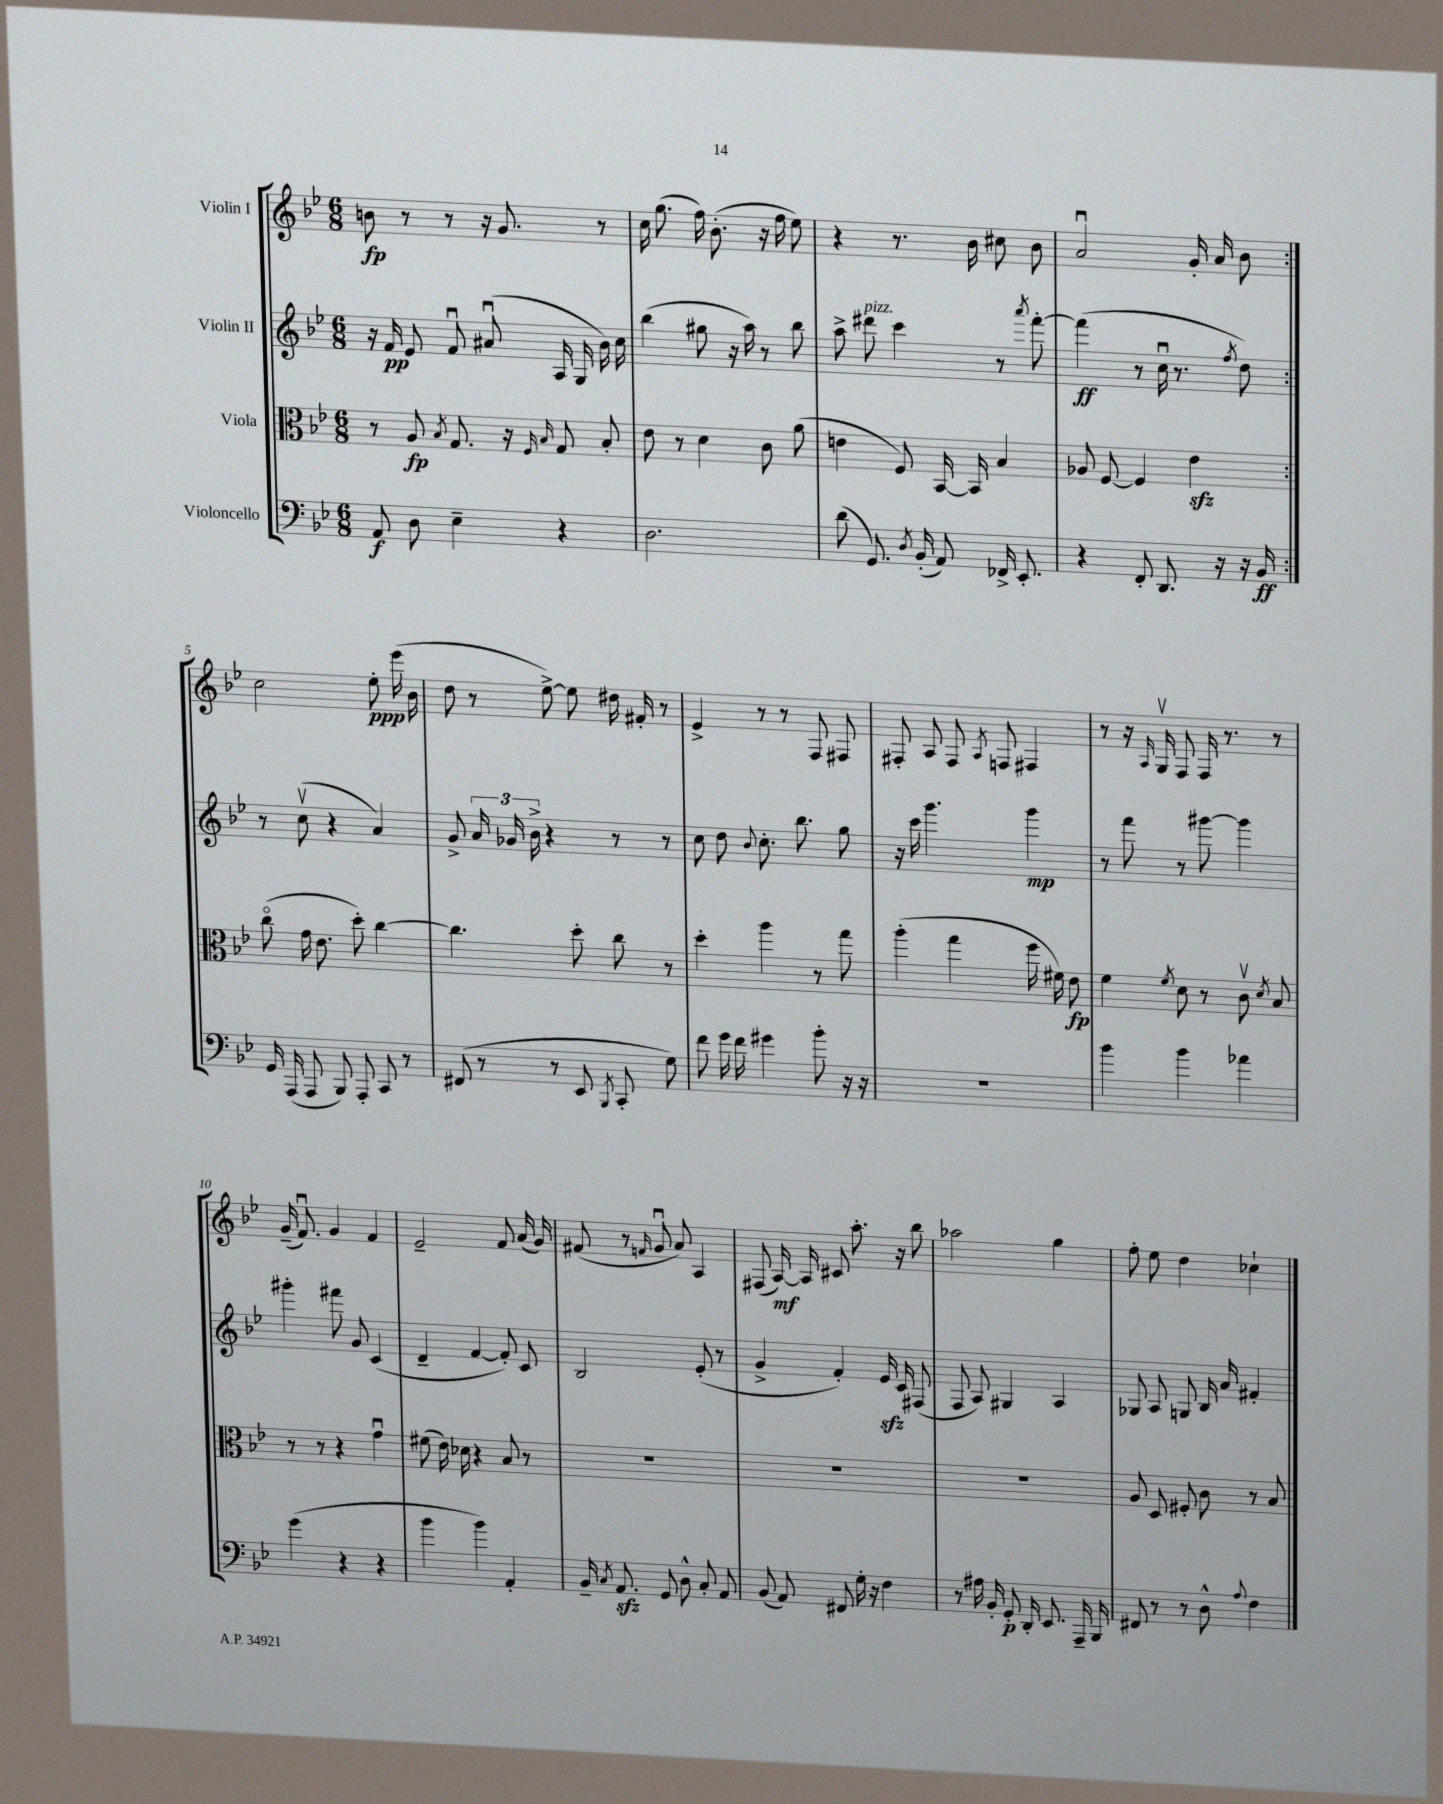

**kern	**dynam	**kern	**dynam	**kern	**dynam	**kern	**dynam
*part4	*part4	*part3	*part3	*part2	*part2	*part1	*part1
*staff4	*staff4	*staff3	*staff3	*staff2	*staff2	*staff1	*staff1
*I"Violoncello	*	*I"Viola	*	*I"Violin II	*	*I"Violin I	*
*clefF4	*	*clefC3	*	*clefG2	*	*clefG2	*
*k[b-e-]	*	*k[b-e-]	*	*k[b-e-]	*	*k[b-e-]	*
*M6/8	*	*M6/8	*	*M6/8	*	*M6/8	*
=1	=1	=1	=1	=1	=1	=1	=1
8AA/	f	8r	.	16r	.	8bn\	fp
.	.	.	.	16f/	pp	.	.
8D\	.	8A/	fp	8e-/	.	8r	.
.	.	8qB-/	.	.	.	.	.
4E-~\	.	8.G/	.	8fu/	.	8r	.
.	.	.	.	(8a#Xu/	.	16r	.
.	.	16r	.	.	.	8.g/	.
.	.	16qqF/	.	.	.	.	.
.	.	16qqB-/	.	.	.	.	.
4r	.	8G/	.	16A/	.	.	.
.	.	.	.	16G/	.	.	.
.	.	8B-'/	.	16b-\)	.	8r	.
.	.	.	.	16cc\	.	.	.
=2	=2	=2	=2	=2	=2	=2	=2
2.D\	.	8e-\	.	(4bb-\	.	16cc\	.
.	.	.	.	.	.	(8.gg\	.
.	.	8r	.	.	.	.	.
.	.	4d\	.	8gg#X\	.	16ff\)	.
.	.	.	.	.	.	(8.b-'\	.
.	.	.	.	16r	.	.	.
.	.	.	.	16aa\)	.	.	.
.	.	8c\	.	8r	.	16r	.
.	.	.	.	.	.	16ff\	.
.	.	(8a\	.	8bb-\	.	8ee-\)	.
=3	=3	=3	=3	=3	=3	=3	=3
(8d\	.	4en\	.	8aa^\	.	4r	.
!	!	!	!	!LO:TX:a:i:t=pizz.	!	!	!
8.GG/)	.	.	.	8ddd#X\	.	.	.
.	.	8F/)	.	4ccc\	.	8.r	.
8qD/	.	.	.	.	.	.	.
(16BB-'/	.	.	.	.	.	.	.
8AA/)	.	[16BB-/	.	.	.	.	.
.	.	16BB-/]	.	.	.	16b-\	.
16FF-X^/	.	4B-/	.	8r	.	8cc#X\	.
8.EE-'/	.	.	.	.	.	.	.
.	.	.	.	8qaaa/	.	.	.
.	.	.	.	[8fff'\	.	8b-\	.
=4	=4	=4	=4	=4	=4	=4	=4
4r	.	8A-X/	.	(4fff\]	ff	2au/	.
.	.	[8F/	.	.	.	.	.
8FF'/	.	4F/]	.	8r	.	.	.
8.DD/	.	.	.	16ccu\	.	.	.
.	.	.	.	8.r	.	.	.
.	.	4e-zz\	.	.	.	16g'/	.
16r	.	.	.	.	.	16a/	.
.	.	.	.	8qff/	.	.	.
16r	.	.	.	8dd\)	.	8b-\	.
16BB-/	ff	.	.	.	.	.	.
!!LO:LB:g=z
=5:|!	=5:|!	=5:|!	=5:|!	=5:|!	=5:|!	=5:|!	=5:|!
16GG/	.	(8cc\	.	8r	.	2cc\	.
(16AAA/	.	.	.	.	.	.	.
8AAA/	.	16g\	.	(8ccv\	.	.	.
.	.	8.e-\	.	.	.	.	.
8BBB-/)	.	.	.	4r	.	.	.
8AAA'/	.	8dd'\)	.	.	.	.	.
8CC/	.	[4cc\	.	4a/)	.	8ee-'\	ppp
8r	.	.	.	.	.	(16eee-\	.
.	.	.	.	.	.	16b-\	.
=6	=6	=6	=6	=6	=6	=6	=6
(8FF#X/	.	4.cc\]	.	8g^/	.	8dd\	.
8r	.	.	.	24a/	.	8r	.
.	.	.	.	24g-X/	.	.	.
.	.	.	.	24b-^\	.	.	.
8r	.	.	.	4r	.	[8ee-^\)	.
8EE-/	.	8dd'\	.	.	.	8ee-\]	.
8qBBB-/	.	.	.	.	.	.	.
8CC'/	.	8cc\	.	8r	.	16dd#X\	.
.	.	.	.	.	.	16f#X'/	.
8G\)	.	8r	.	8r	.	8r	.
=7	=7	=7	=7	=7	=7	=7	=7
8f\	.	4dd'\	.	8cc\	.	4e-^/	.
16g\	.	.	.	8dd\	.	.	.
16f\	.	.	.	.	.	.	.
.	.	.	.	8qqb-/	.	.	.
4g#X\	.	4aa\	.	8.cc'\	.	8r	.
.	.	.	.	.	.	8r	.
.	.	.	.	8.bb-\	.	.	.
8b-'\	.	8r	.	.	.	8F/	.
16r	.	8gg\	.	8gg\	.	8F#X/	.
16r	.	.	.	.	.	.	.
=8	=8	=8	=8	=8	=8	=8	=8
2.r	.	(4aa'\	.	16r	.	8F#X'/	.
.	.	.	.	16ccc\	.	.	.
.	.	.	.	4.ggg\	.	8A/	.
.	.	4gg\	.	.	.	8F#/	.
.	.	.	.	.	.	8qA/	.
.	.	.	.	.	.	8Fn/	.
.	.	16ff\	.	4ggg\	mp	4F#X/	.
.	.	16f#X\)	.	.	.	.	.
.	.	8e-\	fp	.	.	.	.
=9	=9	=9	=9	=9	=9	=9	=9
4b-\	.	4f\	.	8r	.	8r	.
.	.	.	.	8fff\	.	16r	.
.	.	.	.	.	.	16qqA/	.
.	.	.	.	.	.	16Gv/	.
.	.	8qf/	.	.	.	.	.
4b-\	.	8d\	.	8r	.	8F/	.
.	.	8r	.	[8ggg#X\	.	16F/	.
.	.	.	.	.	.	8.r	.
4a-X\	.	8cv\	.	4ggg#\]	.	.	.
.	.	8qd/	.	.	.	.	.
.	.	8B-/	.	.	.	8r	.
!!LO:LB:g=z
=10	=10	=10	=10	=10	=10	=10	=10
(4g\	.	8r	.	4ggg#X'\	.	(16g~/	.
.	.	.	.	.	.	8.fu/)	.
.	.	8r	.	.	.	.	.
4r	.	4r	.	8fff#X\	.	4g/	.
.	.	.	.	8g/	.	.	.
4r	.	4gu\	.	(4c/	.	4f/	.
=11	=11	=11	=11	=11	=11	=11	=11
4b-\	.	(8f#X\	.	4d~/	.	2e-~/	.
.	.	16e-\)	.	.	.	.	.
.	.	16d-X\	.	.	.	.	.
4b-\)	.	4r	.	[4f/	.	.	.
4AA'/	.	8B-/	.	8f'/])	.	8f/	.
.	.	8r	.	8c/	.	(16a/	.
.	.	.	.	.	.	16g/)	.
=12	=12	=12	=12	=12	=12	=12	=12
16BB-~/	.	2.r	.	2B-/	.	(8f#X/	.
8qC/	.	.	.	.	.	.	.
8.AAzz/	.	.	.	.	.	.	.
.	.	.	.	.	.	8r	.
.	.	.	.	.	.	16qqfn/	.
8GG/	.	.	.	.	.	8gu/	.
8D^^\	.	.	.	.	.	8a/)	.
8C'/	.	.	.	(8e-'/	.	4A/	.
8AA/	.	.	.	8r	.	.	.
=13	=13	=13	=13	=13	=13	=13	=13
(8BB-/	.	2.r	.	4g^/	.	(8F#X/	.
8AA/)	.	.	.	.	.	[16A/)	mf
.	.	.	.	.	.	16A/]	.
8FF#X/	.	.	.	4f'/)	.	8c#X/	.
16G'\	.	.	.	.	.	8.aa'\	.
16r	.	.	.	.	.	.	.
4F\	.	.	.	16e-zz/	.	.	.
.	.	.	.	16c/	.	16r	.
.	.	.	.	(8F#X/	.	8bb-\	.
=14	=14	=14	=14	=14	=14	=14	=14
8r	.	2.r	.	8F/	.	2aa-X\	.
16A#X\	.	.	.	8A/)	.	.	.
16BB-'/	.	.	.	.	.	.	.
8GG'/	p	.	.	4G#X/	.	.	.
16DD'/	.	.	.	.	.	.	.
8.EE-/	.	.	.	.	.	.	.
.	.	.	.	4A/	.	4gg\	.
16AAA~/	.	.	.	.	.	.	.
16BBB-/	.	.	.	.	.	.	.
=15	=15	=15	=15	=15	=15	=15	=15
8FF#X/	.	8A/	.	8G-X/	.	8ff'\	.
8r	.	8D/	.	8A/	.	8ee-\	.
8r	.	8F#X'/	.	8Gn/	.	4dd\	.
8D^^\	.	8c\	.	16B-/	.	.	.
.	.	.	.	16a/	.	.	.
8qqA/	.	.	.	.	.	.	.
4F\	.	8r	.	4f#X'/	.	4cc-X`\	.
.	.	8B-/	.	.	.	.	.
==	==	==	==	==	==	==	==
*-	*-	*-	*-	*-	*-	*-	*-
